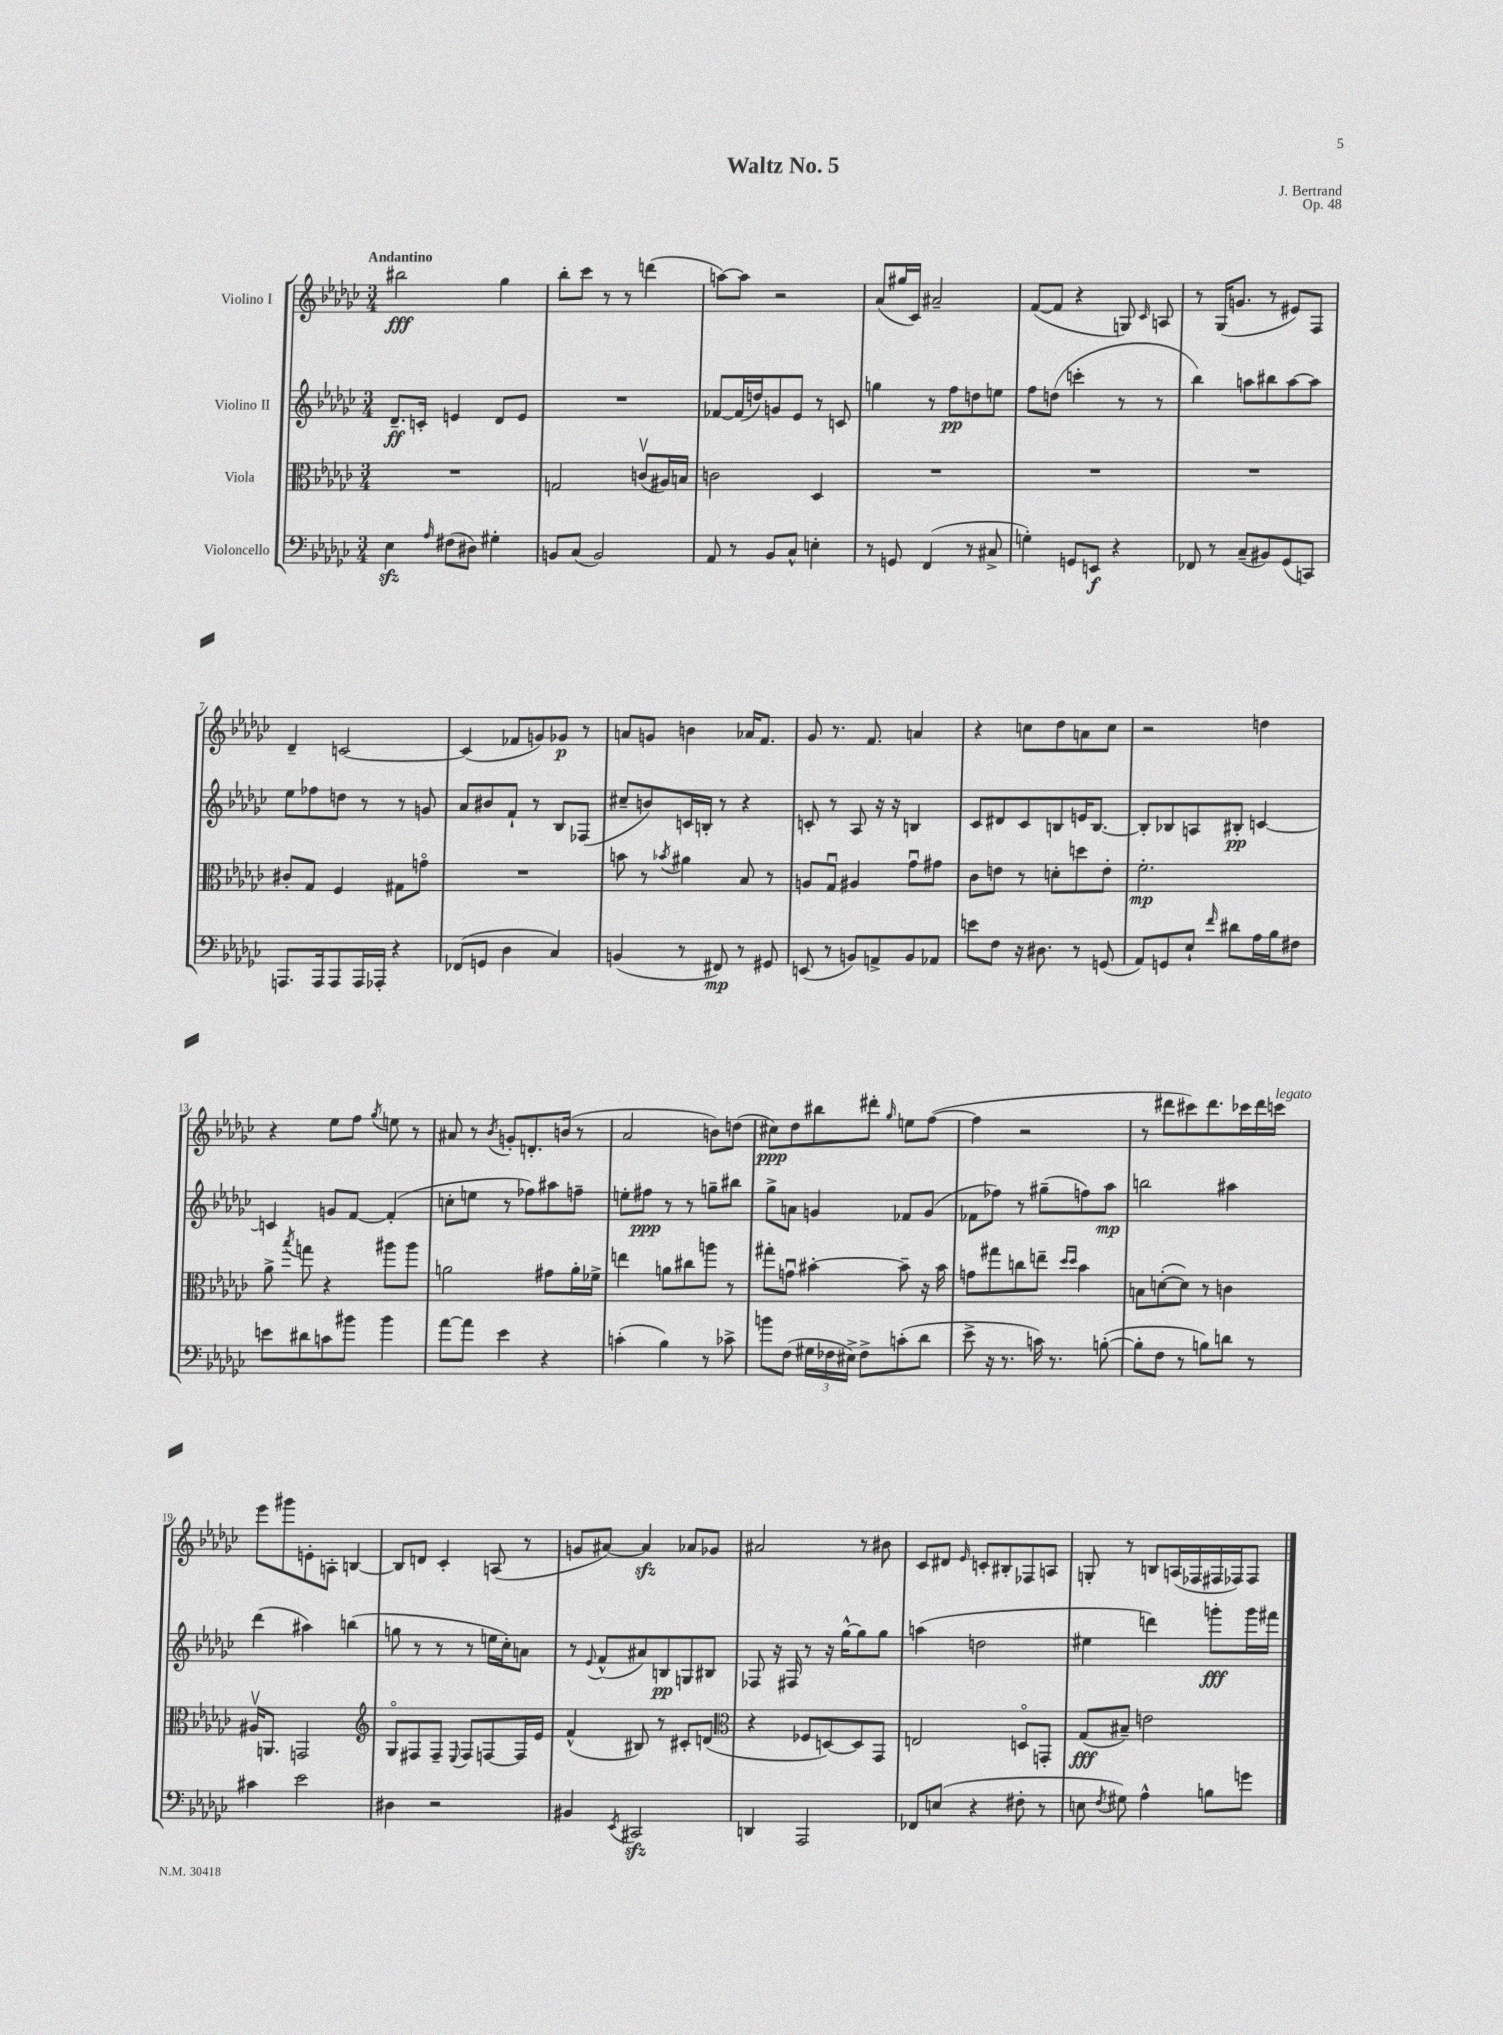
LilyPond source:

\header { title = "Waltz No. 5" composer = "J. Bertrand" opus = "Op. 48" }
<<
\new StaffGroup <<
\new Staff = "s0" \with { instrumentName = "Violino I" } {
    \clef treble \key ges \major \numericTimeSignature \time 3/4 \tempo "Andantino"
    \autoBeamOff bis''2\fff ges''4 |
    bes''8[-. ces'''8] r8 r8 d'''4( |
    a''8[~) a''8] r2 |
    aes'8[( gis''16 ces'16]) ais'2-- |
    f'8[~( f'8] r4 g8) \grace { ces'16 } a8 |
    r8 ges16[( g'8.] r8 eis'8[) f8] |
    des'4-- c'2~ |
    c'4( fes'8[ g'8) ges'8]\p r8 |
    a'8[ g'8] b'4 aes'16[ f'8.] |
    ges'8 r8. f'8. a'4 |
    r4 c''8[ des''8 a'8 c''8] |
    r2 d''4 |
    r4 ees''8[ f''8] \acciaccatura { ges''8 } e''8 r8 |
    ais'8 r8 \acciaccatura { bes'8 } g'8[-. d'8.-. b'16]( r8 |
    aes'2 b'8[) d''8]( |
    cis''8[\ppp) des''8 bis''8 dis'''8]-. \grace { ges''16 } e''8[ f''8]~( |
    f''4 r2 |
    r8 dis'''8[ cis'''8) dis'''8. ces'''16 dis'''16 c'''16]^\markup { \italic "legato" } |
    ees'''8[ gis'''8 e'8-. a8]-. b4~ |
    b8[ d'8] ces'4-. a8( r8 |
    g'8[ ais'8]~) ais'4\sfz aes'8[ ges'8] |
    ais'2 r8 bis'8 |
    ces'8[ dis'8] \grace { ees'16 } c'8[-. bis8-. fes8 a8] |
    g8-. r8 b8[ a16( fes16 fis16 fes16) fes8] \bar "|." |
}
\new Staff = "s1" \with { instrumentName = "Violino II" } {
    \clef treble \key ges \major \numericTimeSignature \time 3/4
    \autoBeamOff des'8.[--\ff c'16]-. e'4 des'8[ e'8] |
    R2. |
    fes'8[~ fes'16( d''16) g'8 ees'8] r8 c'8 |
    g''4 r8 f''8[\pp d''8 e''8] |
    f''8[ d''8]( c'''4-. r8 r8 |
    bes''4) a''8[ bis''8 a''8~ a''8] |
    ees''8[ fes''8 d''8] r8 r8 g'8 |
    aes'8[ bis'8 f'8]-! r8 bes8[ fes8]( |
    cis''8[-- b'8) c'16 b16]-. r8 r4 |
    c'8-. r8 aes8 r16 r16 b4 |
    ces'8[ dis'8 ces'8 b8 e'16 b8.]~ |
    b8[-. bes8 a8 bis8]-.\pp c'4~ |
    c'4 g'8[ f'8]~ f'4-.( |
    c''8[-. e''8] r8 fes''8[) ais''8 f''8]-- |
    e''8[-. fis''8]\ppp r8 r8 g''8[-- bis''8] |
    ges''8[-> a'8] g'4 fes'8[ g'8]( |
    fes'8[ fes''8]) r8 gis''8[--( f''8) aes''8]\mp |
    b''2 ais''4 |
    des'''4( ais''4) b''4( |
    g''8 r8 r8 r8 e''16[ ces''16-.) a'8] |
    r8 \appoggiatura { ees'8 } f'8[-^( ais'8) b8\pp g8 bis8] |
    fes8 r16 fis16 r8 r16 ges''16[~-^ ges''8 ges''8] |
    a''4( d''2 |
    eis''4 d'''4) g'''8[-.\fff g'''16 fis'''16] \bar "|." |
}
\new Staff = "s2" \with { instrumentName = "Viola" } {
    \clef alto \key ges \major \numericTimeSignature \time 3/4
    \autoBeamOff R2. |
    g2 c'8[\upbow( ais16) b16] |
    c'2 des4 |
    R2. |
    R2. |
    R2. |
    cis'8[-. ges8] f4 gis8[ g'8]\flageolet |
    R2. |
    b'8 r8 \acciaccatura { bes'8 } ais'4 bes8 r8 |
    a8[ ges8]\downbow ais4 ges'8[\downbow gis'8] |
    ces'8[ e'8] r8 d'8[-. d''8 e'8]-. |
    f'2.-.\mp |
    aes'8-> \acciaccatura { bes''8 } g''8 r4 ais''8[ ais''8] |
    a'2 gis'8[ a'16-. fes'16]-> |
    e''4 a'8[ cis''8 a''8] r8 |
    gis''8[-. g'8]\downbow bis'4~-. bis'8-- r16 bis'16 |
    g'8[ gis''8 c''8 e''8]-- \grace { des''16[ des''16] } bes'4 |
    b8[ d'8~-.( d'8]) r8 c'4 |
    ais16[\upbow a,8.] g,2 |
    \clef treble ges8[\flageolet fis8 fis8]-- \appoggiatura { ees8 } fis8[ f8~ f16 ees'16] |
    f'4-^( bis8) r8 cis'8[-. d'8]( |
    \clef alto r4 fes8[ d8~) d8 ges,8] |
    e2 d8[\flageolet g,8]-. |
    ges8[\fff( bis8]--) e'2 \bar "|." |
}
\new Staff = "s3" \with { instrumentName = "Violoncello" } {
    \clef bass \key ges \major \numericTimeSignature \time 3/4
    \autoBeamOff ees4\sfz \grace { aes16 } fis8[( dis8]) gis4-. |
    b,8[ ces8]( b,2) |
    aes,8 r8 bes,8[ ces8]-^ e4-. |
    r8 g,8 f,4( r8 cis8-> |
    g4-.) g,8[ e,8]\f r4 |
    fes,8 r8 ces8[--( bis,8) ges,8( c,8]) |
    a,,8.[ a,,16 a,,8 a,,16 aes,,16]-. r4 |
    fes,8[( g,8] des4 ces4) |
    b,4( r8 fis,8\mp) r8 gis,8 |
    e,8( r8 b,8[) a,8-> b,8 aes,8] |
    e'8[ f8] r16 dis8. r8 g,8( |
    aes,8[) g,8 ees8]-! \grace { f'16 } dis'8[ aes16 bes16 fis8] |
    e'8[ dis'8 c'8 bis'8] bis'4 |
    aes'8[~ aes'8] ees'4 r4 |
    c'4-.( bes4) r8 ces'8-> |
    b'8[ f8]( \tuplet 3/2 { gis16[ fes16 eis16]->) } fes8[-> c'8-.( des'8] |
    ees'8-> r16 r8. c'16) r8. b8~-.( |
    b8[-. f8] r8 b8[) d'8] r8 |
    cis'4 ees'2 |
    dis4 r2 |
    bis,4 \acciaccatura { ees,8 } cis,2\sfz |
    d,4 aes,,2 |
    fes,8[ e8]( r4 fis8-. r8 |
    e8 \acciaccatura { f8 } gis8) aes4-^ b8[ g'8] \bar "|." |
}
>>
>>
